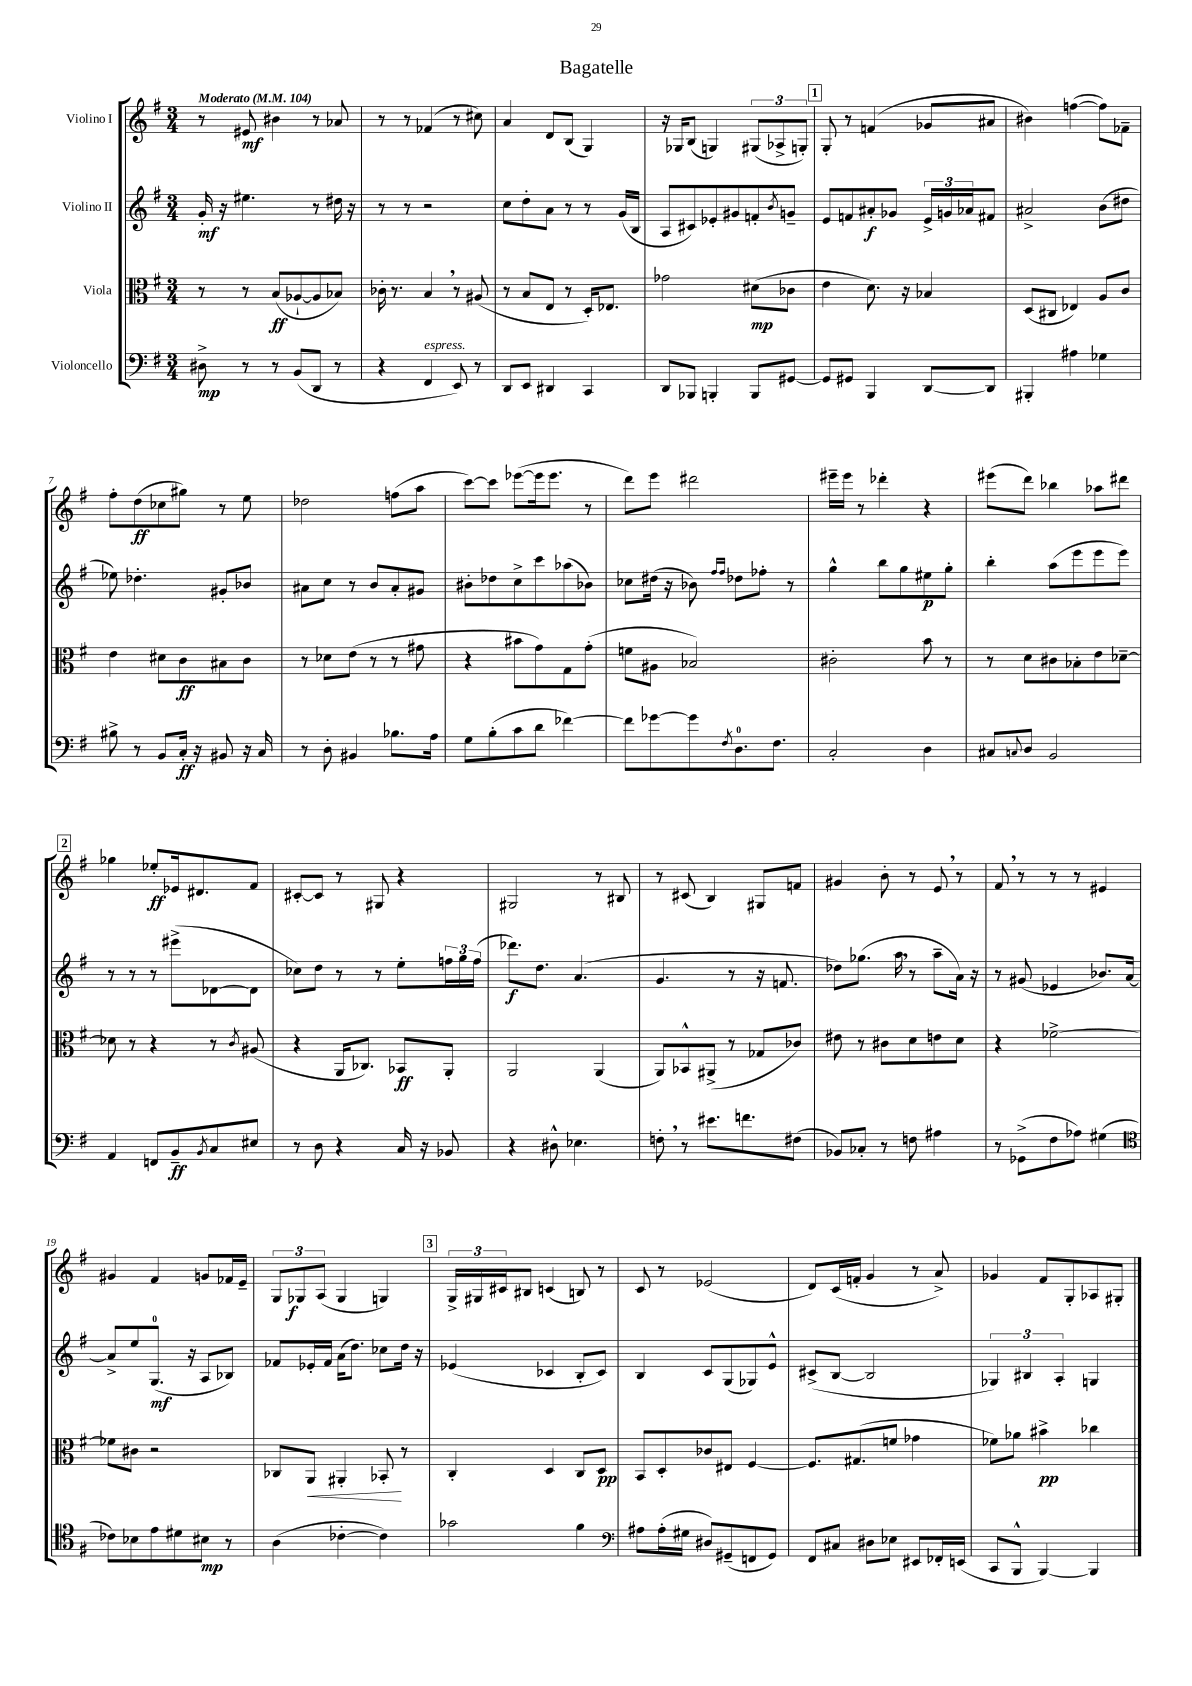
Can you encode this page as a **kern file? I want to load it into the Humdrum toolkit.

**kern	**kern	**kern	**kern
*staff4	*staff3	*staff2	*staff1
*clefF4	*clefC3	*clefG2	*clefG2
*k[f#]	*k[f#]	*k[f#]	*k[f#]
*M3/4	*M3/4	*M3/4	*M3/4
*MM104	*MM104	*MM104	*MM104
8D#^	8r	16g'	8r
.	.	16r	.
8r	8r	4.ee#	8e#
8r	(8B	.	4b#
(8BB	[8A-`	.	.
8DD	8A-]	8r	8r
8r	8B-)	16dd#	8a-
.	.	16r	.
=	=	=	=
4r	16c-'	8r	8r
.	8.r	.	.
.	.	8r	8r
4FF#	4B	2r	(4f-
8EE)	8r	.	8r
8r	(8A#	.	8cc#)
=	=	=	=
8DD	8r	8cc	4a
8EE	8B	8dd'	.
4DD#	8E	8a	8d
.	8r	8r	(8B
4CC	16D')	8r	4G)
.	8.E-	.	.
.	.	(16g	.
.	.	16B	.
=	=	=	=
8DD	2g-	8A	16r
.	.	.	16G-
8BBB-	.	8c#)	(8B
4BBB'	.	8e-'	4G)
.	.	8g#	.
8BBB	(8d#	8f'	(12G#
.	.	.	12A-^
.	.	8qb	.
[8GG#	8c-	8g~	.
.	.	.	12G')
=	=	=	=
8GG#]	4e	8e	8G'
8GG#	.	8f	8r
4BBB	8.d)	8a#'	(4f
.	.	8g-	.
.	16r	.	.
[8DD	4B-	24e^	8g-
.	.	24g	.
.	.	24a-	.
8DD]	.	8f#	8a#
=	=	=	=
4BBB#'	(8D	2a#^	4b#)
.	8C#	.	.
4A#	4E-)	.	([4ff
4G-	8A	(8b	8ff])
.	8c	8dd#	8f-~
=	=	=	=
8B#^	4e	8ee-)	8ff#'
8r	.	4.dd-'	(8dd
8BB	8d#	.	8cc-
16C'	8c	.	8gg#)
16r	.	.	.
8BB#	8B#	8g#'	8r
16r	8c	8b-	8ee
16C	.	.	.
=	=	=	=
8r	8r	8a#	2dd-
8D'	8d-	8cc	.
4BB#	(8e	8r	.
.	8r	8b	.
8.B-	8r	8a#'	(8ff
.	8g#	8g#	8aa
16A	.	.	.
=	=	=	=
8G	4r	8b#'	[8ccc)
(8B'	.	8dd-	8ccc]
8c	8b#	8cc^	([8eee-
8d	8g)	8ccc	16eee-]
.	.	.	8.eee-
[4f-)	8G	(8aa-	.
.	(8g'	8b-)	8r
=	=	=	=
8f-]	8f	8cc-	8ddd)
[8g-	8A#	(16dd#	8eee
.	.	16r	.
8g-]	2B-)	8b-)	2ddd#
.	.	16qqff#	.
8qF#	.	16qqff#	.
8.D	.	8dd-	.
.	.	8ff-'	.
8.F#	.	.	.
.	.	8r	.
=	=	=	=
2C'	2c#'	4gg^^	16eee#~
.	.	.	16eee#
.	.	.	8r
.	.	8bb	4ddd-'
.	.	8gg	.
4D	8b	8ee#	4r
.	8r	8gg'	.
=	=	=	=
8C#	8r	4bb'	(8eee#
8qqC	.	.	.
8D	8d	.	8ddd)
2BB	8c#	(8aa	4bb-
.	8B-'	8eee	.
.	8e	8eee	8aa-
.	[8d-~	8eee)	8ddd#
=	=	=	=
4AA	8d-]	8r	4gg-
.	8r	8r	.
8FF	4r	8r	8ee-'
8BB~	.	(8eee#^	16e-
.	.	.	8.d#
8qBB	.	.	.
8C	8r	[8d-	.
.	8qc	.	.
8E#	(8A#	8d-]	8f#
=	=	=	=
8r	4r	8cc-)	[8c#'
8D	.	8dd	8c#]
4r	16AA	8r	8r
.	8.C-)	.	.
.	.	8r	8G#
16C	8BB-	8ee'	4r
16r	.	.	.
8BB-	8AA'	24ff	.
.	.	24gg	.
.	.	(24ff	.
=	=	=	=
4r	2AA	8.ddd-)	2G#
.	.	8.dd	.
8D#^^	.	.	.
4.E-	.	(4.a	.
.	(4AA	.	8r
.	.	.	8B#
=	=	=	=
8F'	8AA)	4.g	8r
8r	8BB-^^	.	(8c#
8.e#	(8AA#^	.	4B)
.	8r	8r	.
8.f	.	.	.
.	8G-	16r	8G#
.	.	8.f	.
(8F#	8c-)	.	8f
=	=	=	=
8BB-)	8e#	8dd-)	4g#
8C-'	8r	(8.gg-	.
8r	8c#	.	8b'
.	.	16aa	.
8F	8d	8r	8r
4A#	8e	8aa~	8e
.	8d	16a)	8r
.	.	16r	.
=	=	=	=
8r	4r	8r	8f#
(8GG-^	.	(8g#	8r
8F#	[2f-^	4e-	8r
8A-)	.	.	8r
(4G#	.	8.b-)	4e#
.	.	[16a	.
=	=	=	=
*clefC4	*	*	*
8c-)	8f-]	8a^]	4g#
8B-	8c#	8ee	.
8e	2r	(8.G	4f#
8d#	.	.	.
.	.	16r	.
8B#	.	8A	8g
8r	.	8B-)	16f-
.	.	.	16e~
=	=	=	=
(4A	8C-	8f-	12G
.	.	.	12G-
.	8AA	16e-'	.
.	.	.	(12A
.	.	16f-	.
[4c-'	4AA#'	(16a	4G-
.	.	8.dd)	.
4c-])	8BB-'	8cc-	4G)
.	8r	16dd	.
.	.	16r	.
=	=	=	=
2g-	4C'	(4e-	24G^
.	.	.	24G#
.	.	.	24c#
.	.	.	8B#
.	4D	4c-	(4c
4f#	8C	8B'	8B)
.	8D	8c-)	8r
=	=	=	=
*clefF4	*	*	*
8A#	8BB	4B	8c
(16A#'	8D'	.	8r
16G#	.	.	.
8D#)	8c-	8c	(2e-
(8GG#~	8E#	(8G	.
8FF	[4F#	8G-)	.
8GG#)	.	8e^^	.
=	=	=	=
8FF#	8.F#]	(8c#^	8d)
8C#	.	[8B	(16c
.	(8.G#	.	16f'
8D#	.	2B]	4g
8E-	8f	.	.
8EE#	4g-	.	8r
16FF-'	.	.	8a^)
(16EE	.	.	.
=	=	=	=
8CC	8f-)	6G-)	4g-
8BBB^^	8a-	.	.
.	.	6B#	.
[4BBB)	4b#^	.	8f#
.	.	6A'	.
.	.	.	8G'
4BBB]	4cc-	4G	8A-
.	.	.	8G#'
==	==	==	==
*-	*-	*-	*-
